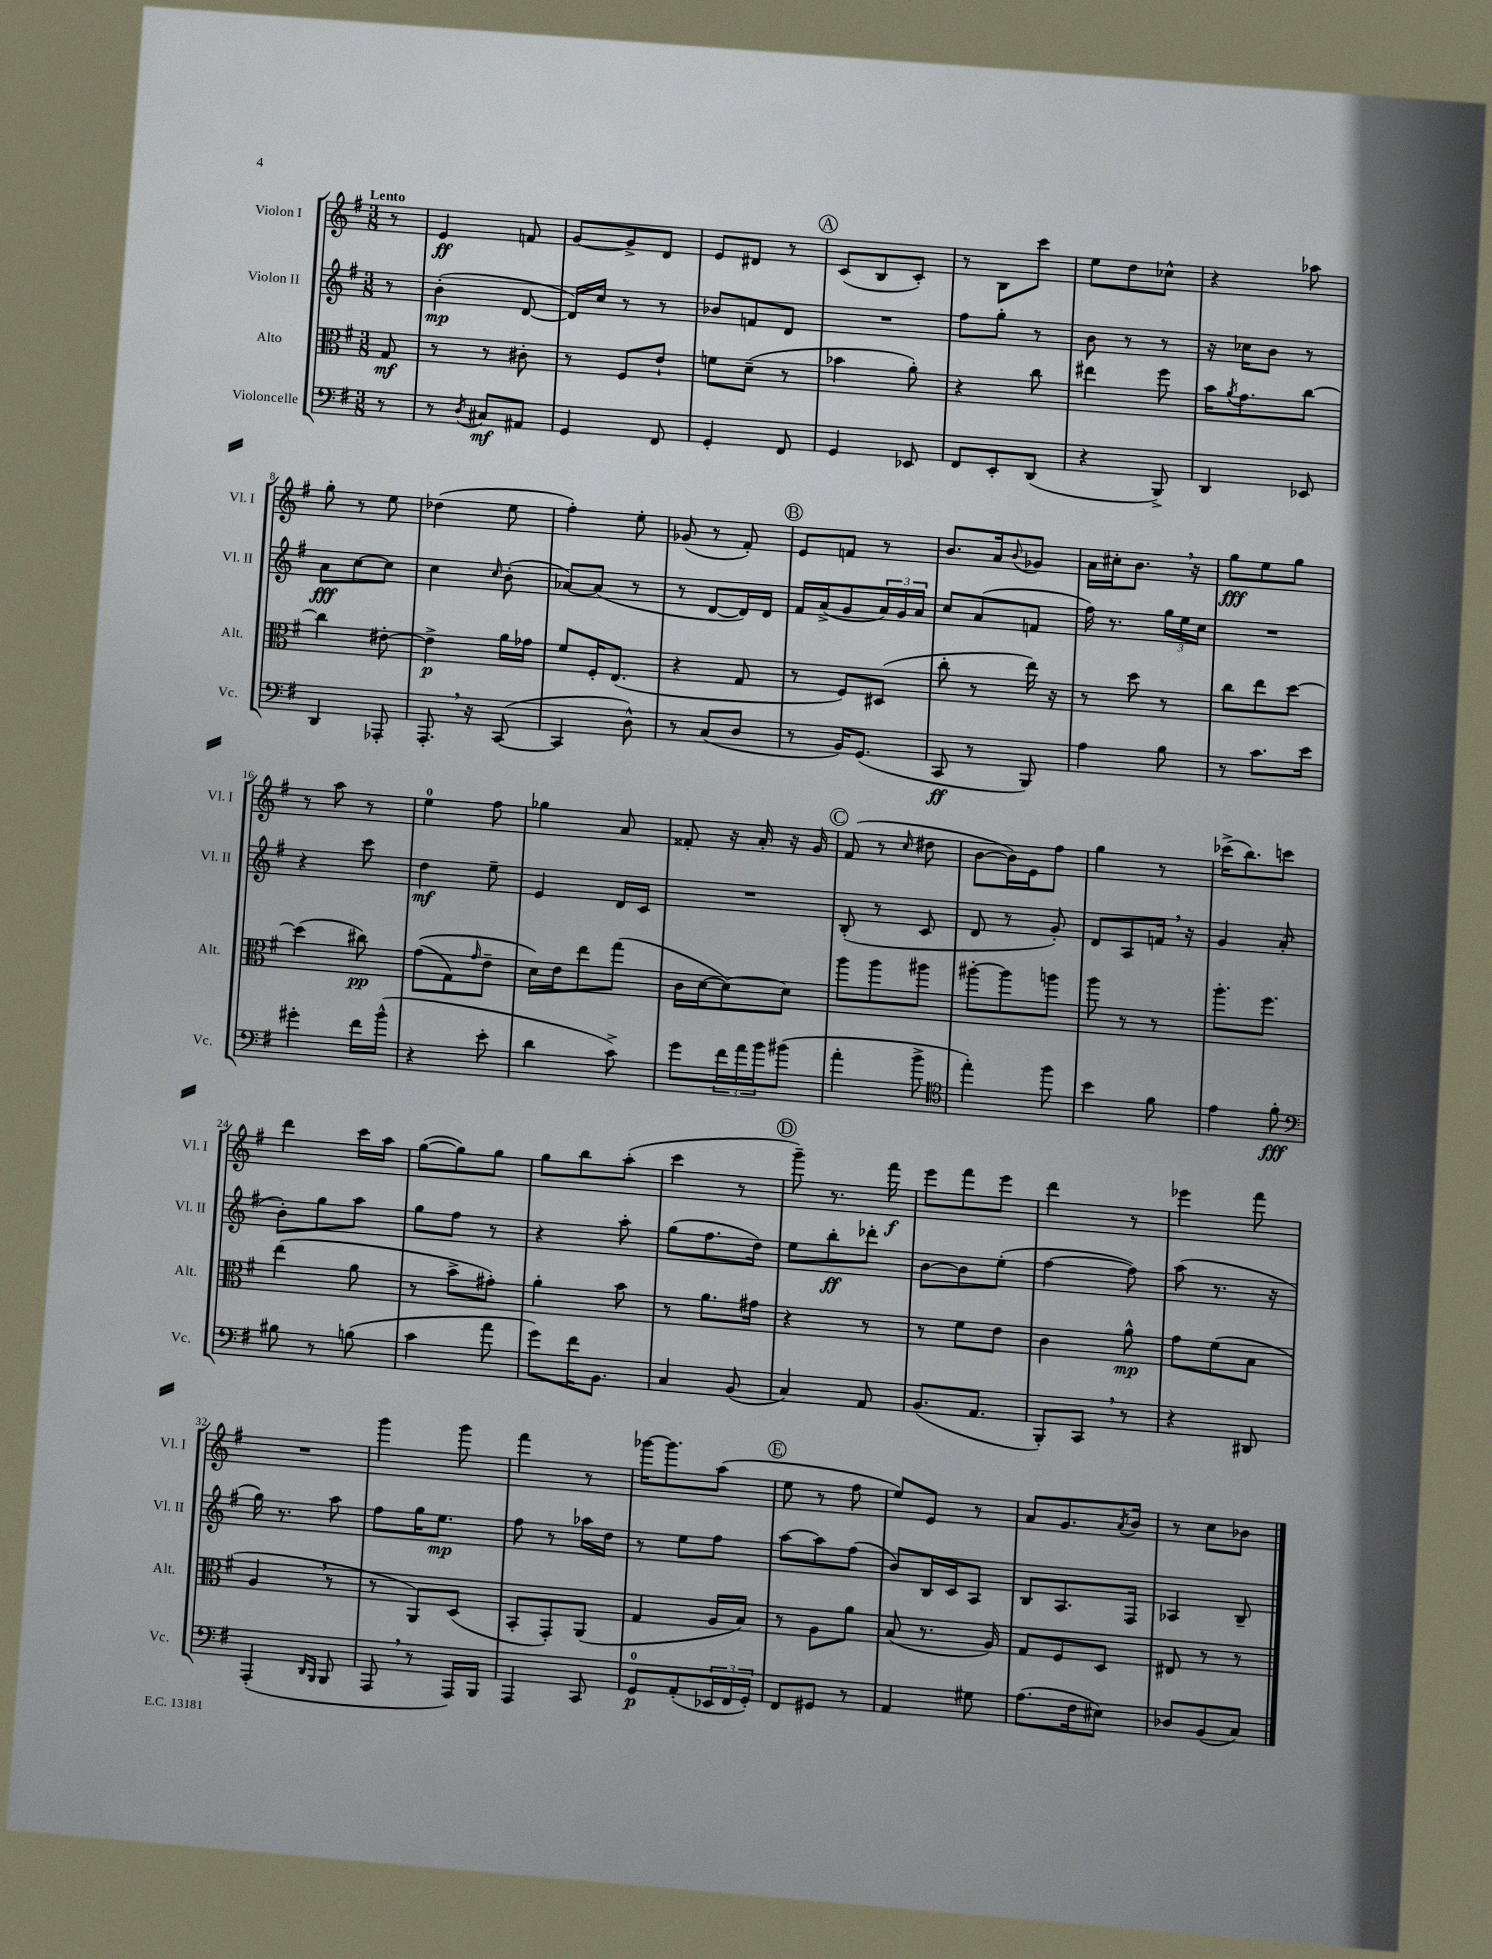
<<
\new StaffGroup <<
\new Staff = "s0" \with { instrumentName = "Violon I" shortInstrumentName = "Vl. I" } {
    \clef treble \key g \major \numericTimeSignature \time 3/8 \partial 8 \tempo "Lento"
    r8 |
    e'4\ff f'8 |
    g'8~ g'8-> d'8 |
    e'8 dis'8 r8 |
    \mark \markup { \circle "A" } c'8( b8 c'8-.) |
    r8 b8 c'''8 |
    e''8 d''8 ces''8-^ |
    r4 aes''8 |
    g''8-. r8 e''8 |
    des''4( e''8 |
    fis''4-.) e''8-. |
    ges'8( r8 fis'8-.) |
    \mark \markup { \circle "B" } e'8 f'8 r8 |
    b'8. a'16 \appoggiatura { b'8 } ges'8 |
    a'16 cis''16-. b'8. \breathe r16 |
    g''8\fff e''8 g''8 |
    r8 a''8 r8 |
    e''4-0 fis''8 |
    ges''4 a'8 |
    fisis'8-. r16 a'16-. r16 g'16 |
    \mark \markup { \circle "C" } fis'8( r8 \grace { c''16 } dis''8 |
    b'8~ b'16) e'16 fis''8 |
    g''4 r8 |
    ces'''16->( b''8.) c'''8 |
    d'''4 c'''16 a''16 |
    g''8~( g''8) g''8 |
    g''8 b''8 a''8-.( |
    c'''4 r8 |
    \mark \markup { \circle "D" } g'''8--) r8. fis'''16\f |
    e'''8 fis'''8 e'''8 |
    d'''4 r8 |
    ees'''4 fis'''8 |
    R4. |
    g'''4 g'''8 |
    fis'''4 r8 |
    ges'''16~ ges'''8. a''8( |
    \mark \markup { \circle "E" } e''8 r8 fis''8 |
    e''8) e'8 r8 |
    a'8 g'8. \acciaccatura { a'8 } b'16 |
    r8 c''8 bes'8 \bar "|." |
}
\new Staff = "s1" \with { instrumentName = "Violon II" shortInstrumentName = "Vl. II" } {
    \clef treble \key g \major \numericTimeSignature \time 3/8 \partial 8
    r8 |
    b'4-.\mp( d'8~ |
    d'16) c''16 r8 r8 |
    bes'8 f'8 d'8 |
    \mark \markup { \circle "A" } R4. |
    fis''8 g''8-. r8 |
    b'8 r8 r8 |
    r16 ces''16 b'8 r8 |
    a'8\fff c''8~ c''8 |
    c''4 \grace { c''16 } b'8-.( |
    aes'8~) aes'8( r8 |
    r8 d'8~ d'16) d'16 |
    \mark \markup { \circle "B" } fis'16 a'16->( g'8 \tuplet 3/2 { a'16) g'16 a'16 } |
    c''8 a'8( f'8 |
    fis''16) r8. \tuplet 3/2 { g''16 e''16 c''16 } |
    R4. |
    r4 c'''8 |
    d''4\mf e''8-- |
    e'4 d'16 c'16 |
    R4. |
    \mark \markup { \circle "C" } b8-.( r8 c'8 |
    d'8 r8 g'8-.) |
    d'8 a8 f'16 \breathe r16 |
    g'4 a'8-.( |
    b'8-.) g''8 a''8 |
    g''8 fis''8 r8 |
    r4 a''8-. |
    g''8( fis''8. d''16) |
    \mark \markup { \circle "D" } e''8 b''8-.\ff des'''8-. |
    b'8~ b'8 e''8-.( |
    fis''4~ fis''8) |
    a''8( r8. r16 |
    g''16) r8. a''8 |
    fis''8 g''16 e''8.\mp |
    fis''8 r8 aes''16 d''16 |
    r8 e''8 fis''8 |
    \mark \markup { \circle "E" } a''8~ a''8 fis''8( |
    b'8) b16 c'16 a8 |
    b8 a8. fis16 |
    aes4 b8-- \bar "|." |
}
\new Staff = "s2" \with { instrumentName = "Alto" shortInstrumentName = "Alt." } {
    \clef alto \key g \major \numericTimeSignature \time 3/8 \partial 8
    g8\mf |
    r8 r8 cis'8-. |
    r8 fis8 e'8-! |
    f'8 d'8--( r8 |
    \mark \markup { \circle "A" } bes'4 a'8-.) |
    r4 c''8 |
    eis''4 fis''8 |
    b'16 \acciaccatura { a'8 } g'8. c''8~ |
    c''4 eis'8~-. |
    eis'4->\p a'16 ges'16 |
    fis'8 fis16-. e8.( |
    r4 g8 |
    \mark \markup { \circle "B" } r8 fis8) dis8( |
    c''8-. r8 e''16) r16 |
    r8 d''8 r8 |
    c''8 e''8 d''8~ |
    d''4( cis''8\pp) |
    g'8(\( g8) \grace { g'16 } e'8-- |
    d'16\) e'16 e''8 g''8( |
    c'16 d'16~ d'8~) d'8 |
    \mark \markup { \circle "C" } a''8 a''8 ais''8 |
    ais''8~-. ais''8 a''8 |
    a''8 r8 r8 |
    a''8.-. fis''8. |
    e''4( a'8 |
    r8 b'8-> gis'8-.) |
    a'4-. b'8 |
    r8 a'8. gis'16 |
    \mark \markup { \circle "D" } r4 r8 |
    r8 fis'8 e'8 |
    c'4 a'8-^\mp |
    g'8 fis'8( b8 |
    a4 \breathe r8 |
    r8 a,8) d8( |
    b,8-. g,8-.) a,8( |
    g4 a16 b16) |
    \mark \markup { \circle "E" } r8 a8 a'8 |
    b8( r8. a16) |
    g8 fis8 d8 |
    eis8 r8 r8 \bar "|." |
}
\new Staff = "s3" \with { instrumentName = "Violoncelle" shortInstrumentName = "Vc." } {
    \clef bass \key g \major \numericTimeSignature \time 3/8 \partial 8
    r8 |
    r8 \acciaccatura { d8 } cis8\mf ais,8 |
    g,4 fis,8 |
    g,4-. fis,8 |
    \mark \markup { \circle "A" } g,4 ees,8 |
    fis,8 e,8-. d,8( |
    r4 b,,8->) |
    d,4 ees,8 |
    d,4 aes,,8-. |
    a,,8.-. \breathe r16 c,8~( |
    c,4 d8-^) |
    r8 c8( d8 |
    \mark \markup { \circle "B" } r8 b,16) g,8.( |
    c,8\ff r8 b,,8) |
    a4 b8 |
    r8 c'8. e'16 |
    gis'4-. fis'16 b'16-^( |
    r4 e'8-. |
    d'4 c'8->) |
    g'8 \tuplet 3/2 { fis'16 a'16 b'16 } bis'8( |
    \mark \markup { \circle "C" } a'4-. b'8-> |
    \clef tenor e''4-.) fis''8 |
    b'4 fis'8 |
    e'4 fis'8-.\fff |
    \clef bass bis8 r8 b8( |
    c'4 a'8 |
    g'8) fis'16 b,8. |
    c4 b,8( |
    \mark \markup { \circle "D" } c4) a,8 |
    b,8.( a,8. |
    b,,8-.) c,8 \breathe r8 |
    r4 dis,8 |
    a,,4-.( \grace { d,16 b,,16 } b,,8 |
    a,,8 \breathe r8 a,,16) b,,16 |
    a,,4 c,8 |
    g,8-0\p a,8-.( \tuplet 3/2 { ees,16 fis,16 g,16-.) } |
    \mark \markup { \circle "E" } fis,8 gis,8 r8 |
    a,4 gis8 |
    a8.( fis16 eis8) |
    des8 b,8( c8) \bar "|." |
}
>>
>>
